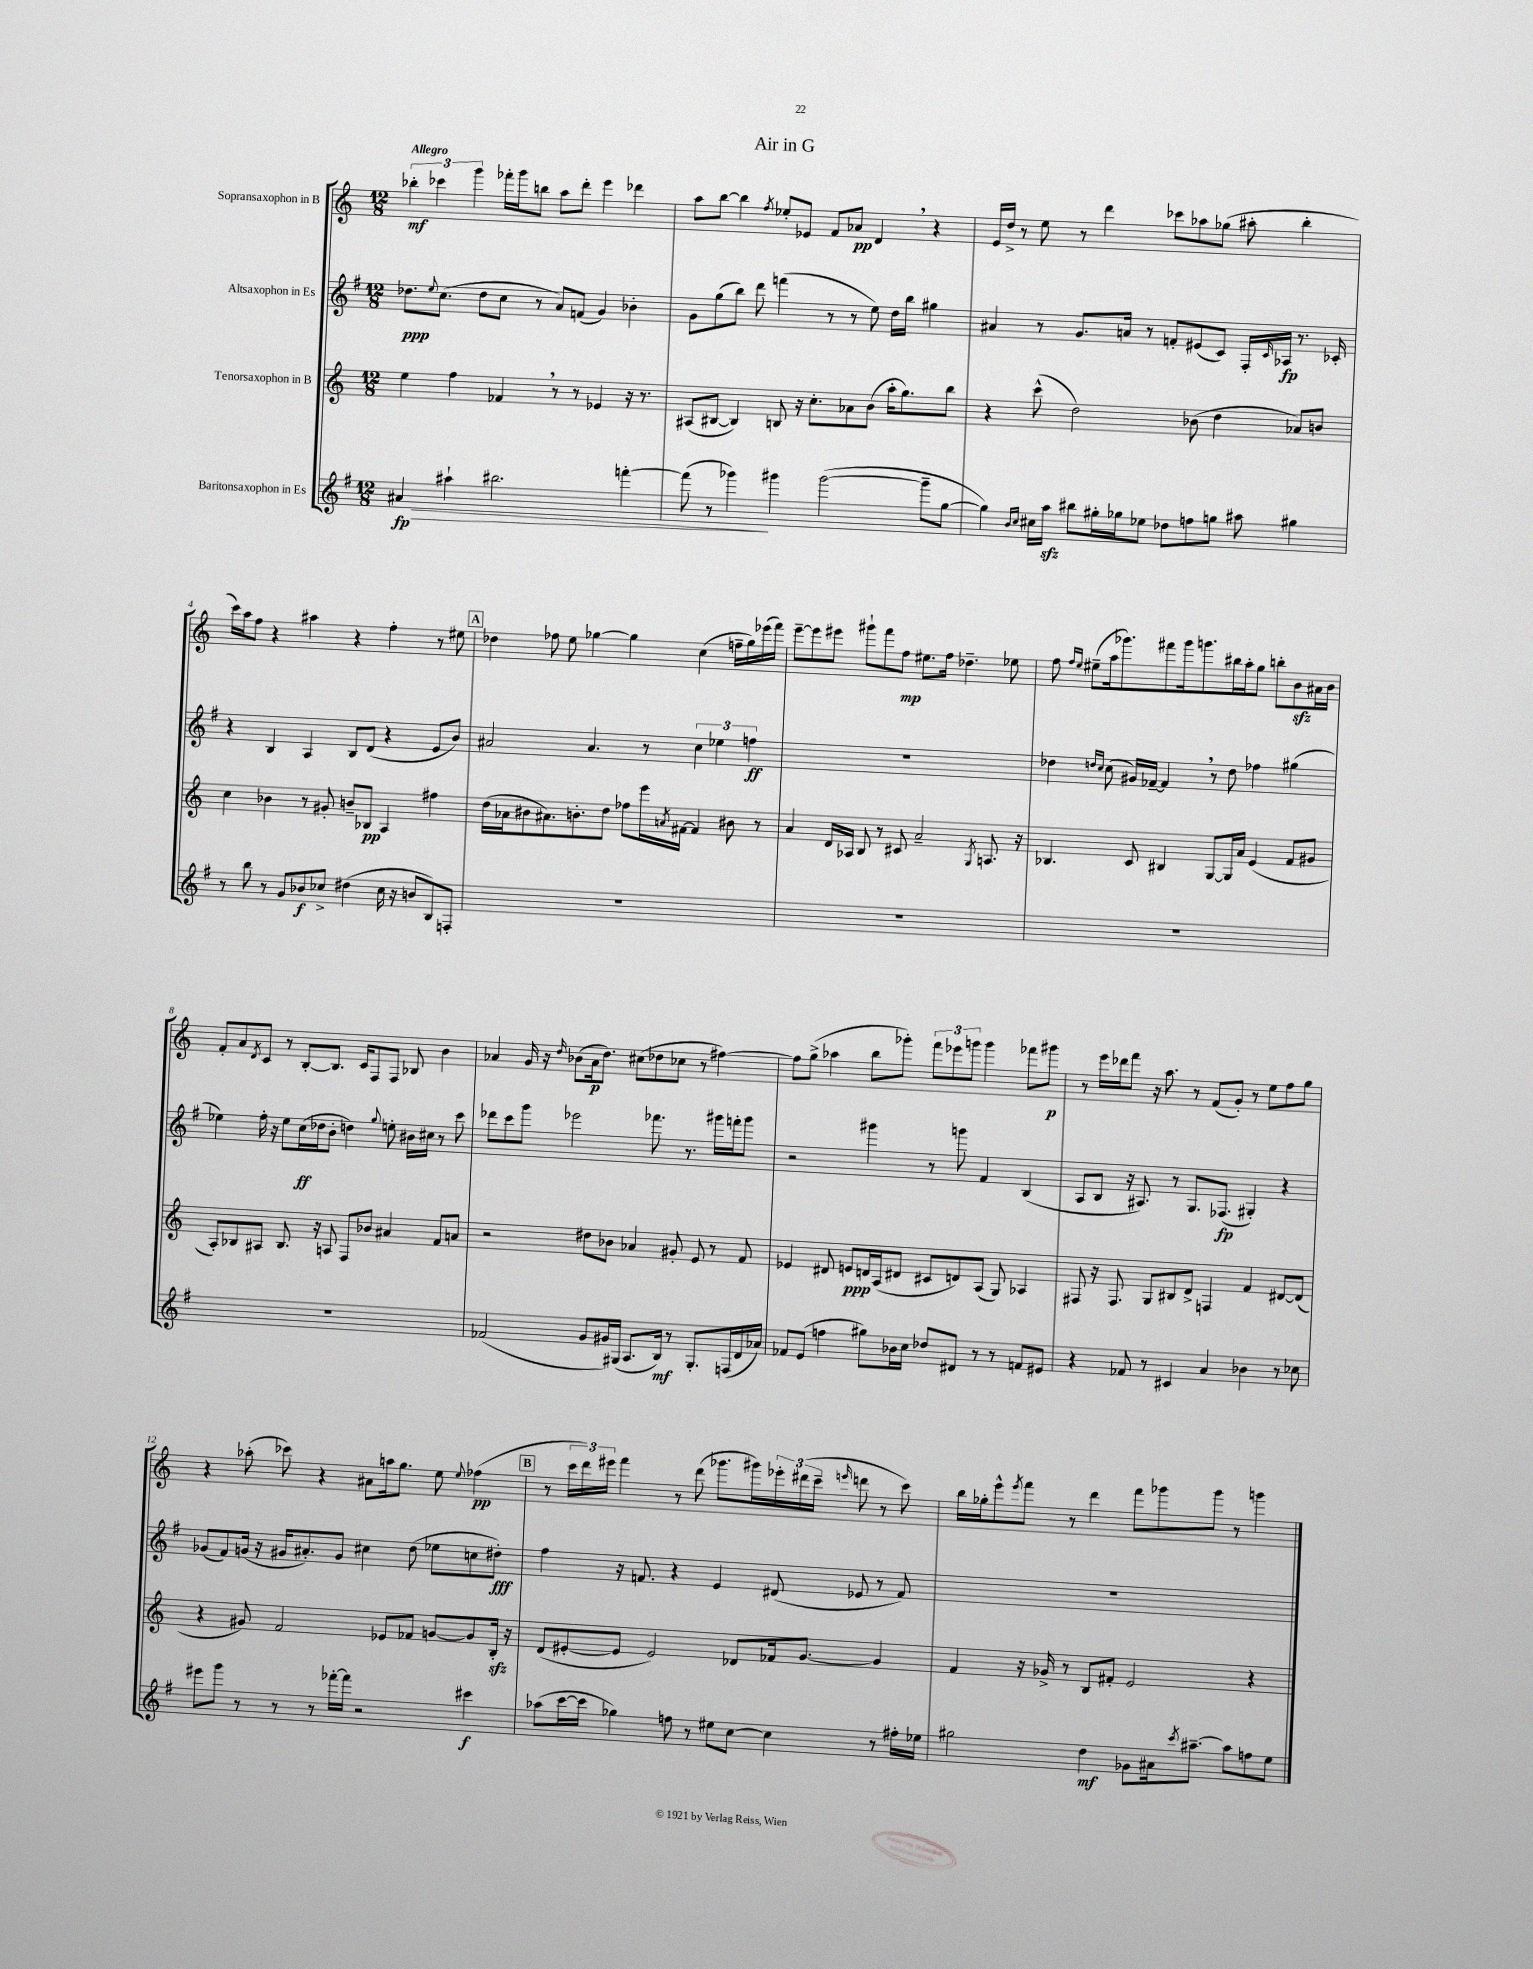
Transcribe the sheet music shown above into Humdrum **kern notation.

**kern	**kern	**kern	**kern
*staff4	*staff3	*staff2	*staff1
*clefG2	*clefG2	*clefG2	*clefG2
*k[f#]	*k[]	*k[f#]	*k[]
*M12/8	*M12/8	*M12/8	*M12/8
4a#	4ee	8.dd-	6bb-'
.	.	.	6ccc-
.	.	8qqee	.
.	.	(8.cc	.
4aa#`	4ff	.	.
.	.	.	6ggg
.	.	8dd-	.
2.bb#	4f-	8cc	16fff-'
.	.	.	16ggg
.	.	8r	8bb
.	8r	8a)	8aa
.	8r	(8f	8ddd'
.	4e-	4g)	4eee
[4fff'	16r	4b-'	4ddd-
.	8.r	.	.
=	=	=	=
(8fff]	(8A#	8g	8aa
8r	[8B#	(8gg	[8bb
4ggg-)	4B#])	8bb)	4bb]
.	.	8ddd	.
.	.	.	8qff
4ggg#	8B	(4fff	8ee-'
.	16r	.	8e-
.	8.cc'	.	.
([2ggg#	.	8r	8f
.	8a-	8r	8a-
.	(8b	8ee)	4d
.	16aa'	16dd	.
.	8.gg)	16bb	.
8ggg#~]	.	4gg#	4r
[8gg	8bb	.	.
=	=	=	=
4gg])	4r	4a#	16e
.	.	.	16dd^
.	.	.	8r
16qqb	.	.	.
16qqcc	.	.	.
16cc#	(8ccc^^	8r	8ee
16aa	.	.	.
8bb#	2dd)	8.g	8r
16gg#'	.	.	4ddd
16gg-	.	16a	.
8ee-	.	8r	.
8dd-	.	8f'	8ccc-
8ff	(8b-	(8e#	8aa-
8gg	4dd	8c)	(8gg-
8aa#	.	16F#'	8aa#'
.	.	16qqc	.
.	.	16A-	.
4gg#	8a-)	8.r	4bb'
.	8b	.	.
.	.	16c-'	.
=	=	=	=
8r	4cc	4r	16ccc)
.	.	.	16aa
8bb	.	.	8ff
8r	4b-	4B	4r
8g	.	.	.
8b-	8r	4A	4aa#
8cc-^	8g#'	.	.
(4dd#	8b~	8B	4r
.	8B-	(8d	.
16cc-	4A	4r	4ff'
16r	.	.	.
8b	.	.	.
8B)	4ff#	8e	8r
8F'	.	8b)	8ee#
=	=	=	=
1.r	(16dd	2a#	4dd-
.	16a-	.	.
.	8b#	.	.
.	8.a#)	.	8ff-
.	.	.	8ee
.	8.b'	.	.
.	.	4.a#	[4gg-
.	8dd	.	.
.	8ff-	.	4gg-]
.	16eee	8r	.
.	8qa	.	.
.	[16f#	.	.
.	4f#]	6cc	(4cc
.	.	6ee-	.
.	8b#	.	16ff~
.	.	.	16gg-)
.	.	6ff	.
.	8r	.	(16eee-
.	.	.	16fff)
=	=	=	=
1.r	4a	1.r	[8eee~
.	.	.	8eee]
.	16d	.	8eee#
.	16A-	.	.
.	8B	.	8ggg#`
.	8r	.	8fff
.	8c#	.	8ff
.	2a~	.	8.ee#
.	.	.	16ff
.	.	.	4.dd-~
.	8qG	.	.
.	8.A	.	.
.	.	.	8ee-
.	16r	.	.
=	=	=	=
1.r	4.B-	4dd-	8ff
.	.	.	16qqff
.	.	.	16qqee
.	.	.	(8ee#~
.	.	16qqdd	.
.	.	16qqcc	.
.	.	(8cc	16aa
.	.	.	8.ggg-)
.	8c	16g#)	.
.	.	[16f-~	.
.	4B#	4f-]	8fff#
.	.	.	16ggg-
.	.	.	8.ggg
.	[8G	8r	.
.	16G]	8dd	16bb#
.	16a	.	16aa'
.	(4e	4ff-	8gg
.	.	.	8bb'
.	8f	(4gg#	8b
.	8g#	.	16a#
.	.	.	16b
=	=	=	=
1.r	8A')	4ee-)	8f'
.	8B-	.	8a
.	.	.	8qd
.	8A#	16ff#'	8c
.	.	16r	.
.	8.B-	8ee-	8r
.	.	(16cc	[8B'
.	16r	16dd-	.
.	8A	8b'	8.B]
.	8F	4dd)	.
.	.	.	16c
.	8b-	.	8F
.	.	8qqgg	.
.	4a#	8ee'	8F
.	.	16b#	8B-
.	.	16cc#	.
.	8f	8r	4b
.	8a	8ccc	.
=	=	=	=
(2f-	2r	8ddd-	4a-
.	.	8ccc	.
.	.	8ggg	16g
.	.	.	16r
.	.	.	16qqdd
.	.	2eee-	(8b-
8g	8dd#	.	16a-
.	.	.	8.dd)
16g#)	8b-	.	.
(16G#	.	.	.
8.A	4a-	.	(8cc#
.	.	8.fff-	8dd-
16B)	.	.	.
8r	8g#'	.	8cc-
.	.	8.r	.
8.G#'	8e	.	8r
.	8r	16ggg#	[4ff#)
(16F	.	16fff'	.
16d	8f	8ggg#	.
16a-)	.	.	.
=	=	=	=
8f-	4e-	2r	8ff#]
(8e	.	.	(8gg^
4ff	8d#	.	4aa-
.	8e	.	.
8gg#)	16d	4ggg#	8bb
.	(16A	.	.
16b-	8d#	.	8ggg-')
16cc	.	.	.
8dd-	8c#	8r	12fff
.	.	.	12eee-
8d#	8d)	8ggg	.
.	.	.	12ggg
8r	(8A	4f#	4ggg
8r	8G)	.	.
8f	4A-	(4B	8fff-
8e#	.	.	8ggg#
=	=	=	=
4r	8F#	8A	8r
.	16r	8B	16eee
.	8.F#	.	16ddd-
8f-	.	16r	8fff
.	.	8.A#)	.
8r	8G	.	16r
.	.	.	8.aa
4c#	8B#	8r	.
.	8d^	8.G	8r
4a	4F	.	(8f
.	.	(8.F-	.
.	.	.	8g')
4b-	4f	4G#')	8r
.	.	.	8ee
8r	[8d#	4r	8ff
8cc-	(8d#]	.	8gg
=	=	=	=
8eee#	4r	(8g-	4r
8ggg	.	8f#)	.
8r	8g#)	(16g	(8aa-'
.	.	16r	.
8r	2f	16g#	8ccc-)
.	.	8.a#')	.
8r	.	.	4r
[16fff-'	.	8g#	.
16fff-]	.	.	.
2r	.	4cc#	8a#
.	8e-	.	16aa
.	.	.	8.gg
.	8f-	(8dd	.
.	[8g	8ee-	8ee
.	.	.	8qqee
4ccc#	8g]	8cc	(4ff-
.	16B'	8dd#')	.
.	16r	.	.
=	=	=	=
(8aa-	(8d	4ff#	8r
[16ccc	[8e#'	.	24ccc
.	.	.	24ddd)
16ccc]	.	.	.
.	.	.	24eee#
4gg-)	8e#]	16r	4fff
.	.	8.f	.
.	2e#)	.	.
8ff	.	4r	8r
8r	.	.	(8ddd
8ee#	.	4e	8.ggg-
[8cc	8d-	.	.
.	.	.	16ggg#)
4cc]	16f-	(8d#	24eee-'
.	.	.	(24ddd#
.	[8.g	.	.
.	.	.	24ccc~
.	.	.	16qqeee
.	.	8e-	8ddd
8r	4g]	8r	8r
16ff#'	.	8f)	8ccc)
16ee-	.	.	.
=	=	=	=
2gg#	4f	1.r	16bb
.	.	.	16gg-'
.	.	.	8eee^^
.	.	.	8qeee
.	16r	.	8fff
.	16g-^	.	.
.	8r	.	8r
4dd	8B	.	4ddd
.	8f#'	.	.
8g-	2e	.	8fff
16a#	.	.	8ggg-
8qccc	.	.	.
[8.aa#~	.	.	.
.	.	.	8ggg-
8aa#]	.	.	8r
8ff	4r	.	4ggg
8ee	.	.	.
==	==	==	==
*-	*-	*-	*-
